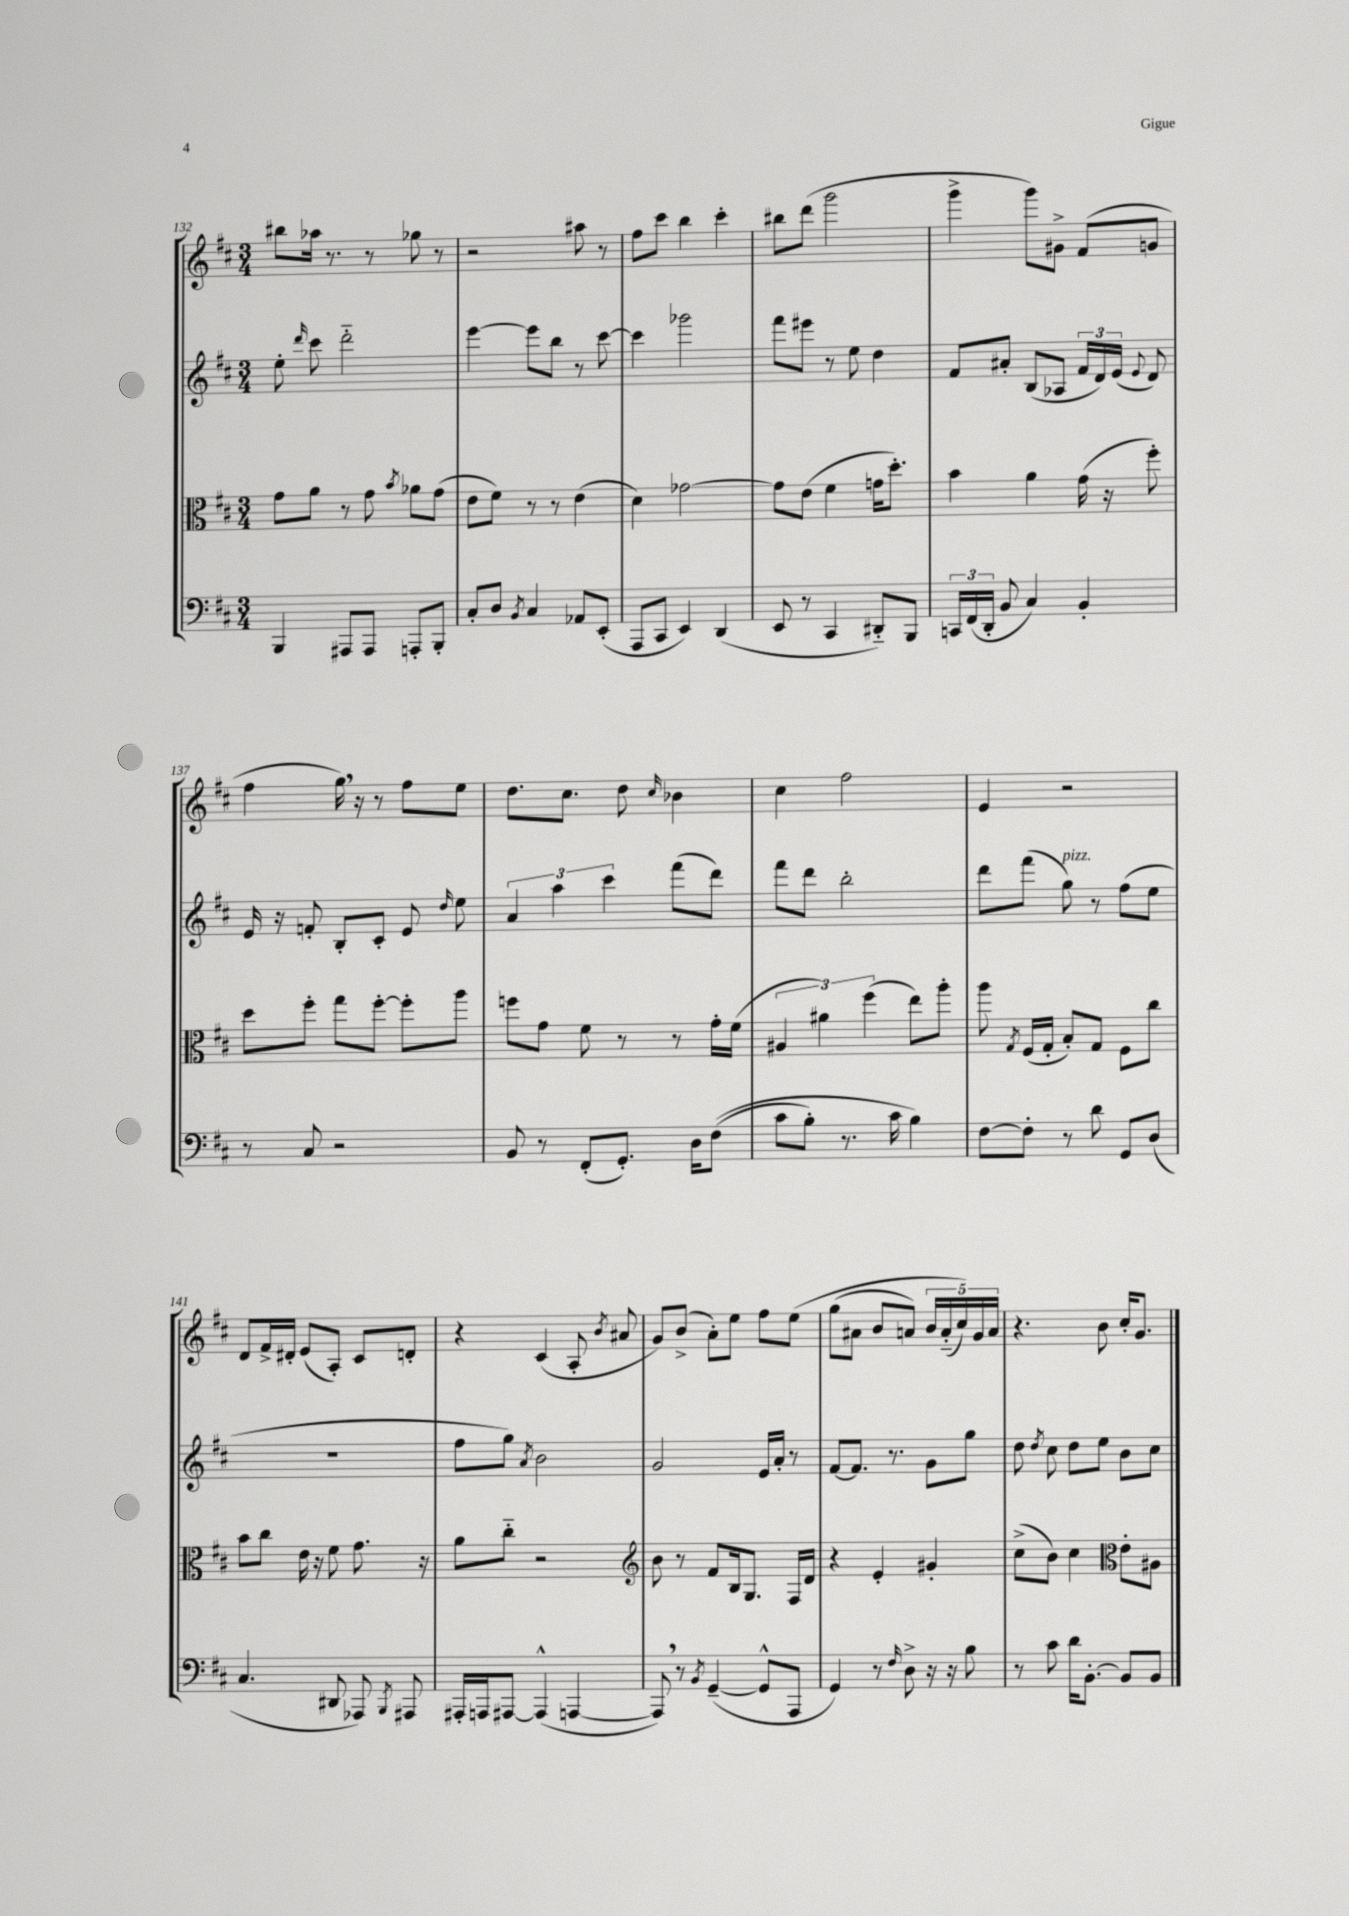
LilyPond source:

<<
\new StaffGroup <<
\new Staff = "s0" {
    \clef treble \key d \major \numericTimeSignature \time 3/4
    \autoBeamOff bis''8[ aes''16] r8. r8 ges''8 r8 |
    r2 ais''8 r8 |
    fis''8[ cis'''8] b''4 cis'''4-. |
    bis''8[ d'''8]( g'''2 |
    g'''4-> g'''8[) gis'8]-> fis'8[( g'8] |
    fis''4 g''16) \breathe r16 r8 fis''8[ e''8] |
    d''8.[ cis''8.] d''8 \grace { cis''16 } bes'4 |
    cis''4 fis''2 |
    e'4 r2 |
    d'8[ fis'16-> dis'16]-. e'8[( a8]-.) cis'8[ d'8]-. |
    r4 cis'4( a8-. \acciaccatura { b'8 } ais'8 |
    g'8[) b'8]->( a'8[-.) e''8] fis''8[ e''8]\( |
    g''8[( ais'8] b'8[ a'8]) \tuplet 5/4 { b'16[ a'16-_( cis''16)\) g'16 a'16] } |
    r4. b'8 cis''16[-. g'8.] \bar "|." |
}
\new Staff = "s1" {
    \clef treble \key d \major \numericTimeSignature \time 3/4
    \autoBeamOff e''8-. \grace { d'''16 } cis'''8 d'''2-_ |
    e'''4~ e'''8[ b''8] r8 cis'''8~ |
    cis'''4 ges'''2 |
    fis'''8[ eis'''8] r8 e''8 d''4 |
    fis'8[ ais'8]-. b8[( aes8] \tuplet 3/2 { fis'16[ d'16) e'16]( } \appoggiatura { e'8 } d'8) |
    e'16 r16 f'8-. b8[-. cis'8]-. e'8 \grace { d''16 } e''8 |
    \tuplet 3/2 { a'4 a''4 cis'''4 } fis'''8[( d'''8]) |
    fis'''8[ d'''8] b''2-. |
    d'''8[ fis'''8]( g''8^\markup { \italic "pizz." }) r8 fis''8[( e''8] |
    R2. |
    fis''8[ g''8]) \acciaccatura { a'8 } b'2 |
    g'2 e'16[ a'16]-. r8 |
    fis'8[~ fis'8.] r8. g'8[ g''8] |
    d''8 \acciaccatura { d''8 } cis''8 d''8[ e''8] b'8[ cis''8] \bar "|." |
}
\new Staff = "s2" {
    \clef alto \key d \major \numericTimeSignature \time 3/4
    \autoBeamOff g'8[ a'8] r8 g'8 \acciaccatura { b'8 } aes'8[ g'8]( |
    e'8[ fis'8]) r8 r8 e'4( |
    d'4) ges'2~ |
    ges'8[ e'8]( fis'4 g'16[ d''8.]-.) |
    b'4 a'4 g'16( r16 fis''8-.) |
    d''8[ fis''8]-. g''8[ fis''8]~-. fis''8[-. a''8] |
    f''8[ g'8] fis'8 r8 r8 g'16[-. fis'16]( |
    \tuplet 3/2 { ais4 ais'4) fis''4( } e''8[) a''8]-. |
    a''8 \acciaccatura { g8 } fis16[( g16]-. b8[-.) g8] fis8[ cis''8] |
    b'8[ cis''8] e'16 r16 fis'8 g'8. r16 |
    a'8[ cis''8]-_ r2 |
    \clef treble b'8 r8 fis'8[ b16 g8.] fis16[ d'16] |
    r4 e'4-. gis'4-. |
    cis''8[->( b'8]) cis''4 \clef alto e'8[-. ais8] \bar "|." |
}
\new Staff = "s3" {
    \clef bass \key d \major \numericTimeSignature \time 3/4
    \autoBeamOff b,,4 ais,,8[ ais,,8] a,,8[-. b,,8]-. |
    cis8[-. d8] \acciaccatura { b,8 } cis4 aes,8[ e,8]-.( |
    a,,8[ cis,8] e,4) d,4( |
    e,8 r8 cis,4 dis,8[-_) b,,8] |
    \tuplet 3/2 { c,16[ fis,16( d,16]-. } b,8 cis4) b,4-. |
    r8 cis8 r2 |
    b,8 r8 fis,8[-.( g,8.]-.) d16[ fis8](\( |
    cis'8[ b8]-.) r8. cis'16 b4\) |
    fis8[~ fis8]-. r8 d'8 g,8[ d8]( |
    cis4. dis,8 aes,,8) \acciaccatura { b,,8 } ais,,8 |
    ais,,16[-. a,,16 ais,,8]~ ais,,4-^( a,,4~ |
    a,,8) \breathe r8 \acciaccatura { b,8 } g,4~--( g,8[-^ a,,8] |
    g,4) r8 \grace { fis16 } d8-> r16 r16 b8 |
    r8 cis'8 d'16[ b,8.]~-. b,8[ b,8] \bar "|." |
}
>>
>>
\layout { \context { \Score currentBarNumber = #132 } }
